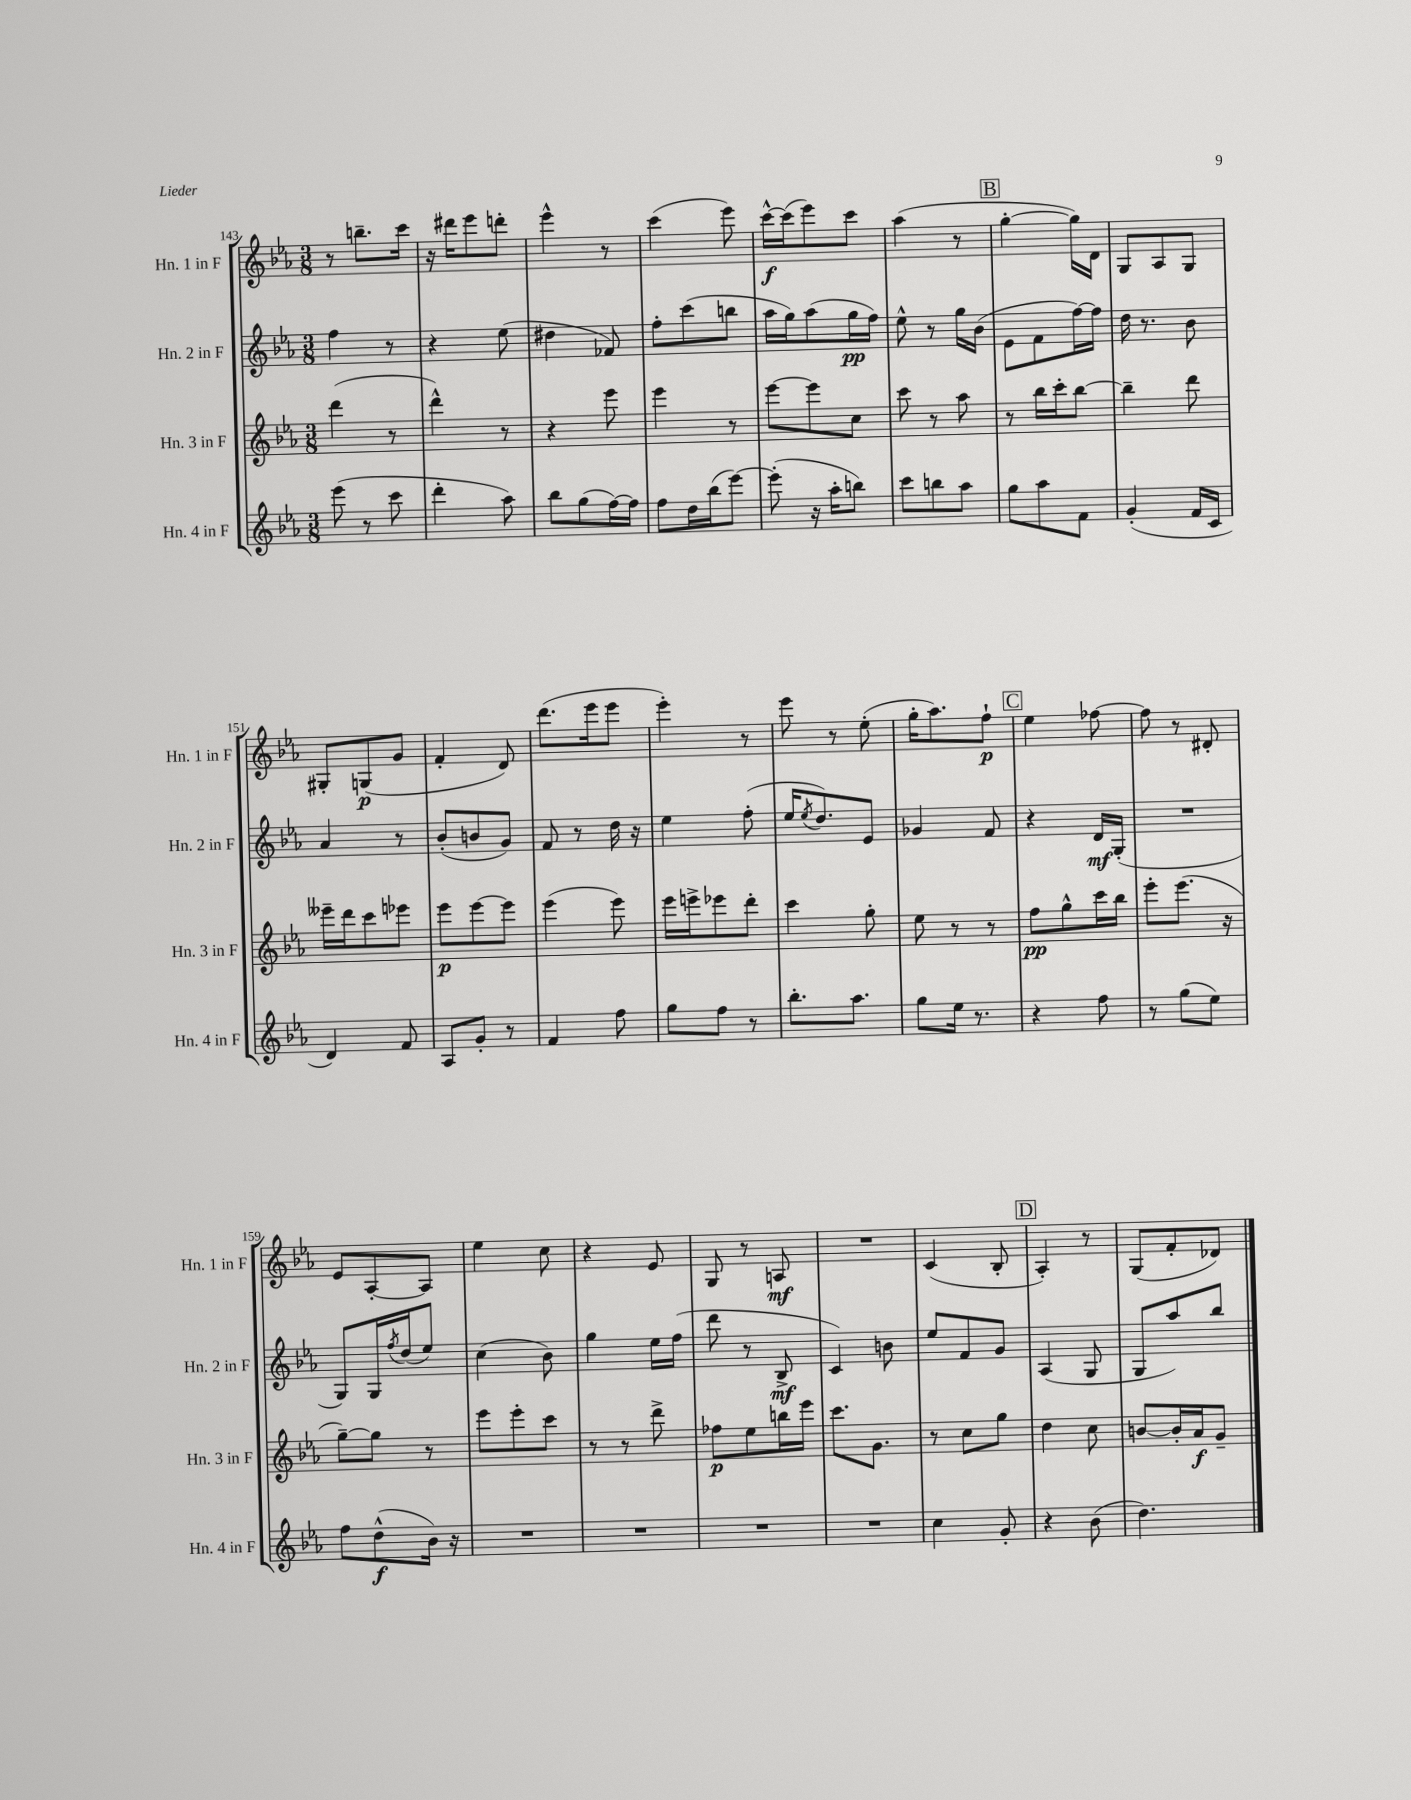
<<
\new StaffGroup <<
\new Staff = "s0" \with { instrumentName = "Hn. 1 in F" shortInstrumentName = "Hn. 1 in F" } {
    \clef treble \key ees \major \numericTimeSignature \time 3/8
    r8 b''8.-- c'''16 |
    r16 dis'''16 ees'''8 d'''8-. |
    ees'''4-^ r8 |
    c'''4( ees'''8) |
    c'''16~-^\f c'''16( ees'''8) c'''8 |
    aes''4( r8 |
    \mark \markup { \box "B" } g''4~-. g''16) d'16 |
    g8 aes8 g8 |
    gis8-. g8\p( g'8 |
    f'4-. d'8) |
    d'''8.( ees'''16 ees'''8 |
    ees'''4-.) r8 |
    ees'''8 r8 ees''8-.( |
    g''16-. aes''8.) f''8-!\p |
    \mark \markup { \box "C" } ees''4 fes''8~ |
    fes''8 r8 dis'8-. |
    ees'8 aes8~-. aes8 |
    ees''4 c''8 |
    r4 ees'8 |
    g8 r8 a8\mf |
    R4. |
    c'4( bes8-. |
    \mark \markup { \box "D" } aes4-.) r8 |
    g8( f'8-. des'8) \bar "|." |
}
\new Staff = "s1" \with { instrumentName = "Hn. 2 in F" shortInstrumentName = "Hn. 2 in F" } {
    \clef treble \key ees \major \numericTimeSignature \time 3/8
    f''4 r8 |
    r4 ees''8( |
    dis''4 fes'8) |
    f''8-. c'''8( b''8 |
    aes''16 g''16) aes''8( g''16\pp f''16) |
    ees''8-^ r8 g''16 bes'16( |
    \mark \markup { \box "B" } ees'8 f'8 f''16~) f''16 |
    d''16 r8. bes'8 |
    aes'4 r8 |
    bes'8-.( b'8 g'8) |
    f'8 r8 d''16 r16 |
    ees''4 f''8-.( |
    ees''16 \acciaccatura { ees''8 } d''8.) ees'8 |
    ges'4 f'8 |
    \mark \markup { \box "C" } r4 d'16\mf g16-.( |
    R4. |
    g8) g16 \acciaccatura { f''8 } d''16( ees''8) |
    c''4( bes'8) |
    g''4 ees''16 f''16( |
    d'''8 r8 bes8->\mf |
    c'4) b'8 |
    ees''8 f'8 g'8 |
    \mark \markup { \box "D" } aes4( g8 |
    g8 aes''8) bes''8 \bar "|." |
}
\new Staff = "s2" \with { instrumentName = "Hn. 3 in F" shortInstrumentName = "Hn. 3 in F" } {
    \clef treble \key ees \major \numericTimeSignature \time 3/8
    d'''4( r8 |
    d'''4-^) r8 |
    r4 ees'''8 |
    ees'''4 r8 |
    ees'''8~ ees'''8 c''8 |
    c'''8 r8 aes''8 |
    \mark \markup { \box "B" } r8 bes''16 c'''16-. bes''8~ |
    bes''4-- d'''8 |
    eeses'''16-- d'''16 c'''8 ees'''8 |
    ees'''8\p ees'''8~ ees'''8 |
    ees'''4( ees'''8) |
    ees'''16 e'''16-> ees'''8 d'''8-. |
    c'''4 g''8-. |
    ees''8 r8 r8 |
    \mark \markup { \box "C" } f''8\pp g''8-^ c'''16 bes''16 |
    ees'''8-. ees'''8.( r16 |
    g''8~--) g''8 r8 |
    ees'''8 ees'''8-. c'''8 |
    r8 r8 d'''8-> |
    fes''8\p ees''8 b''16 ees'''16 |
    c'''8. g'8. |
    r8 c''8 g''8 |
    \mark \markup { \box "D" } d''4 c''8 |
    b'8~ b'16-. aes'16\f g'8-- \bar "|." |
}
\new Staff = "s3" \with { instrumentName = "Hn. 4 in F" shortInstrumentName = "Hn. 4 in F" } {
    \clef treble \key ees \major \numericTimeSignature \time 3/8
    ees'''8( r8 c'''8 |
    d'''4-. aes''8) |
    bes''8 g''8( f''16~) f''16 |
    f''8 d''16 bes''16( ees'''8~) |
    ees'''8-.( r16 aes''16-. b''8) |
    c'''8 b''8 aes''8 |
    \mark \markup { \box "B" } g''8 aes''8 f'8 |
    g'4-.( f'16 c'16 |
    d'4) f'8 |
    aes8 g'8-. r8 |
    f'4 f''8 |
    g''8 f''8 r8 |
    bes''8.-. aes''8. |
    g''8 ees''16 r8. |
    \mark \markup { \box "C" } r4 f''8 |
    r8 g''8( ees''8) |
    f''8 d''8-^\f( bes'16) r16 |
    R4. |
    R4. |
    R4. |
    R4. |
    c''4 g'8-. |
    \mark \markup { \box "D" } r4 bes'8( |
    d''4.) \bar "|." |
}
>>
>>
\layout { \context { \Score currentBarNumber = #143 } }
